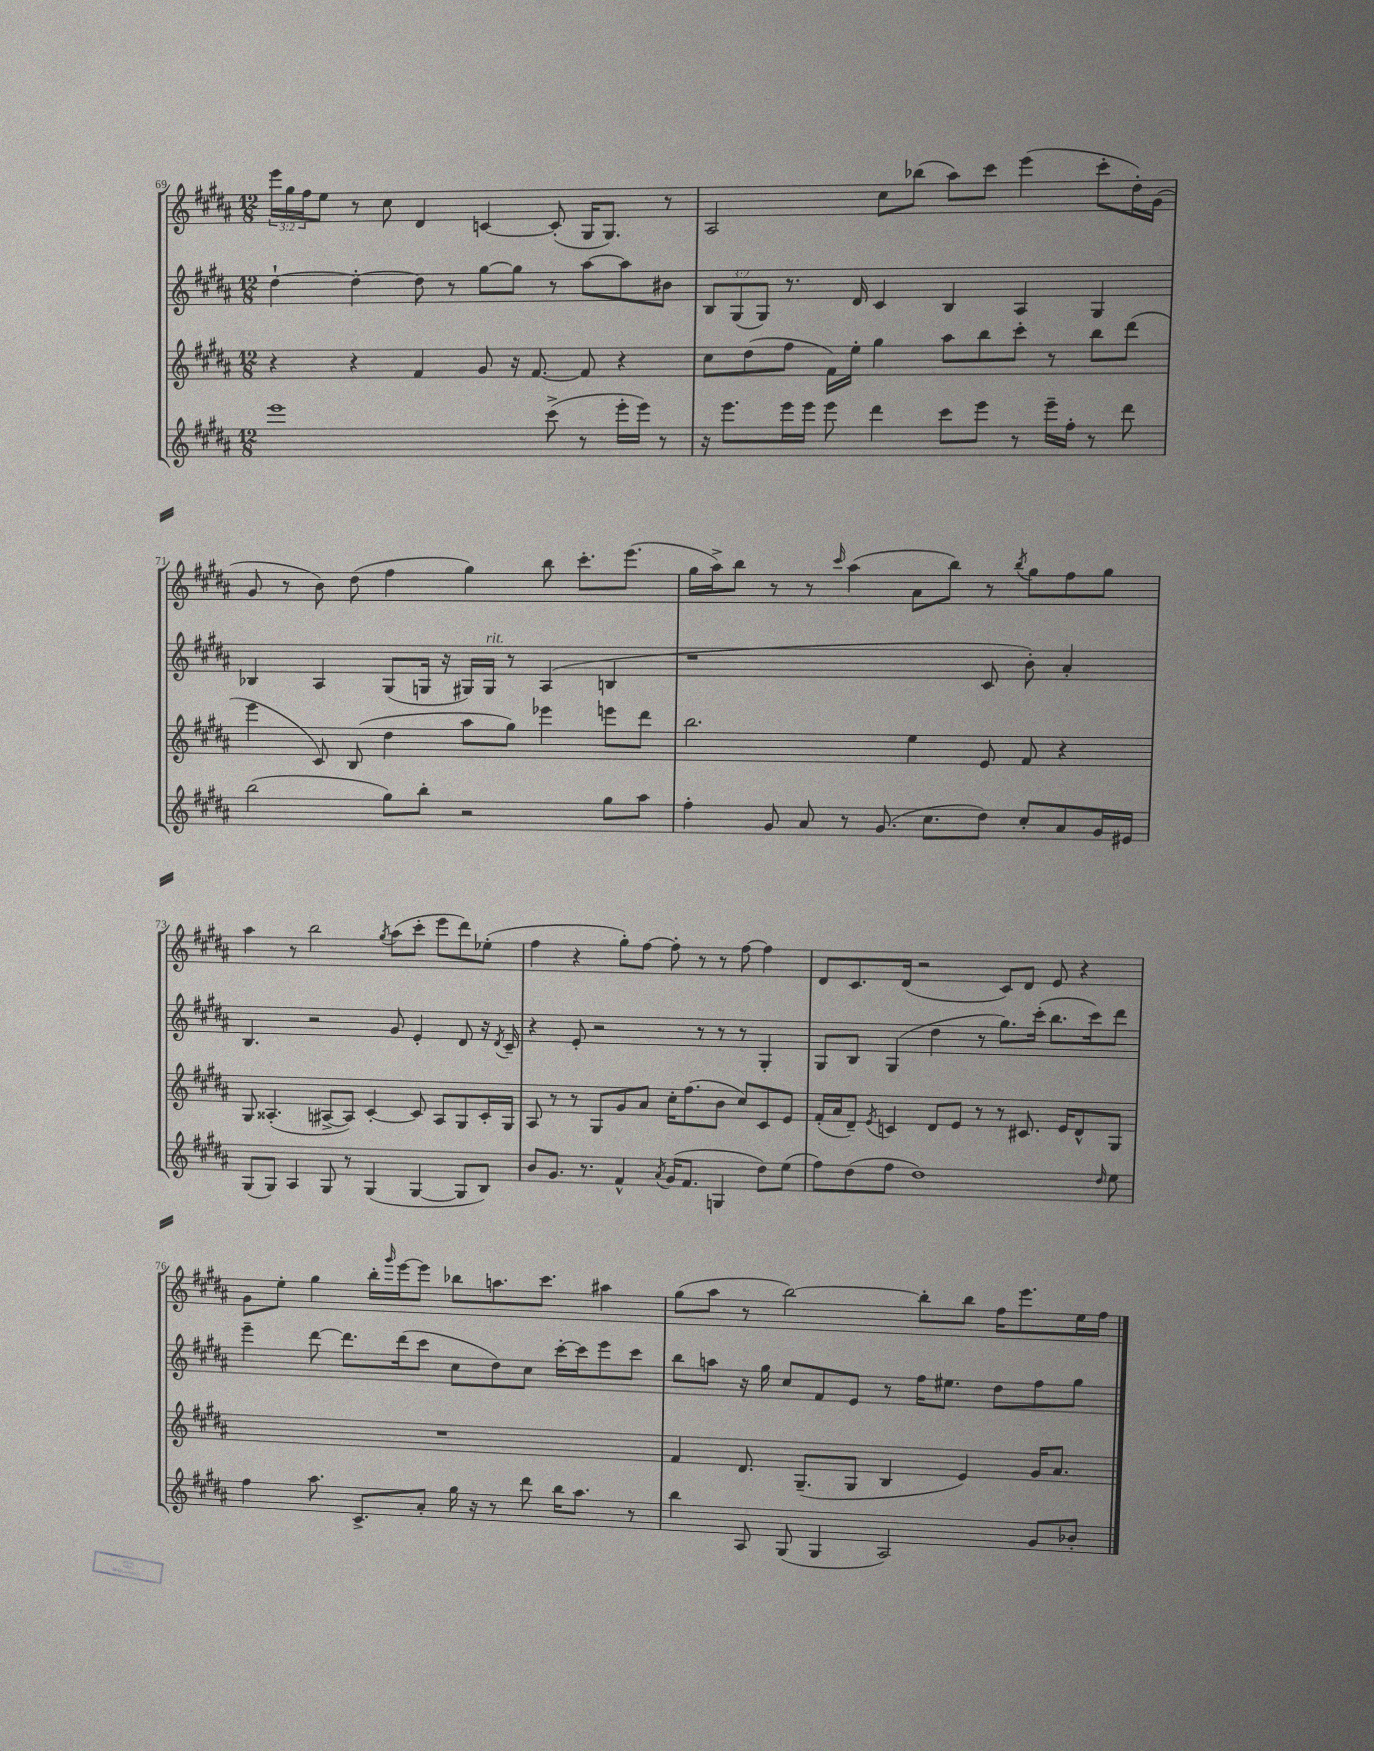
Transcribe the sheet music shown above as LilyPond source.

<<
\new StaffGroup <<
\new Staff = "s0" {
    \clef treble \key b \major \numericTimeSignature \time 12/8 \override Staff.TupletNumber.text = #tuplet-number::calc-fraction-text
    \tuplet 3/2 { e'''16 gis''16 fis''16 } e''8 r8 cis''8 dis'4 c'4~ c'8-.( gis16 gis8.) r8 |
    ais2 cis''8 bes''8( ais''8) cis'''8 e'''4( cis'''8-. dis''16-.) gis'16( |
    gis'8 r8 b'8) dis''8( fis''4 gis''4) b''8 cis'''8.-. e'''8.( |
    gis''16 ais''16->) b''8 r8 r8 \grace { cis'''16 } ais''4( ais'8 b''8) r8 \acciaccatura { b''8 } gis''8 fis''8 gis''8 |
    ais''4 r8 b''2 \acciaccatura { gis''8 } ais''8( cis'''8-. e'''8 dis'''8) ees''8-.( |
    fis''4 r4 gis''8-.) fis''8~ fis''8-. r8 r8 fis''8~ fis''4 |
    dis'8 cis'8. dis'16( r2 cis'8) dis'8 e'8 r4 |
    gis'8 e''8-. gis''4 b''16-. \grace { gis'''16 } e'''16~ e'''8 bes''8 a''8. cis'''8. ais''4 |
    gis''8( ais''8 r8 b''2~) b''8-. b''8 fis''16 e'''8. e''16 fis''16 \bar "|." |
}
\new Staff = "s1" {
    \clef treble \key b \major \numericTimeSignature \time 12/8 \override Staff.TupletNumber.text = #tuplet-number::calc-fraction-text
    dis''4~-! dis''4~-. dis''8 r8 gis''8~ gis''8 r8 ais''8~ ais''8 bis'8 |
    \tuplet 3/2 { b8 gis8( gis8) } r8. dis'16 cis'4 b4 ais4 gis4 |
    bes4 ais4 gis8( g16 r16 gis16) gis16^\markup { \italic "rit." } r8 ais4( b4 |
    r1 cis'8 b'8-.) ais'4-. |
    b4. r2 gis'8 e'4-. dis'8 r16 \acciaccatura { dis'8 } cis'16-- |
    r4 e'8-. r2 r8 r8 r8 gis4-. |
    gis8 b8 gis4( dis''4 r8 gis''8.) cis'''16-.( b''8. cis'''16) dis'''8 |
    e'''4-- dis'''8~ dis'''8. dis'''16( cis'''8 cis''8 dis''8) cis''8 cis'''16~-. cis'''16 e'''8 cis'''8 |
    b''8 a''8 r16 gis''16 cis''8 fis'8 e'8 r8 fis''16 eis''8. dis''8 fis''8 gis''8 \bar "|." |
}
\new Staff = "s2" {
    \clef treble \key b \major \numericTimeSignature \time 12/8
    r4 r4 fis'4 gis'8 r16 fis'8.~ fis'8 r4 |
    cis''8 dis''8( fis''8 fis'16) e''16-. gis''4 ais''8 b''8 cis'''8-. r8 b''8 dis'''8( |
    e'''4 cis'8) b8( dis''4 ais''8 gis''8) ees'''4 e'''8 dis'''8 |
    b''2. e''4 e'8 fis'8 r4 |
    gis8 aisis4.-.( ais8~-> ais8) cis'4~-. cis'8 ais8 gis8 cis'16-. gis16 |
    ais8 r8 r8 gis8 gis'8 ais'8 cis''16-. fis''8.( b'8 cis''8) cis'8 e'8 |
    fis'16-.( ais'16 dis'8--) \acciaccatura { e'8 } c'4 dis'8 e'8 r8 r8 cis'8. e'16 dis'8-^ gis8 |
    R1. |
    fis'4 dis'8. gis8.--( gis8 b4 e'4) gis'16 ais'8. \bar "|." |
}
\new Staff = "s3" {
    \clef treble \key b \major \numericTimeSignature \time 12/8
    e'''1 cis'''8->( r8 e'''16-. e'''16) r8 |
    r16 e'''8. e'''16 e'''16 e'''8 dis'''4 cis'''8 e'''8 r8 e'''16-- fis''16-. r8 dis'''8 |
    b''2( gis''8) b''8-. r2 gis''8 ais''8 |
    fis''4-. gis'8 ais'8 r8 gis'8.( cis''8. dis''8) cis''8-. ais'8 gis'16 eis'16 |
    gis8( gis8) ais4 gis8 r8 gis4( gis4~ gis8 b8) |
    b'8 gis'8. r8. fis'4-^ \acciaccatura { ais'8 } gis'16( fis'8. g4 dis''8) e''8( |
    fis''8) dis''8( fis''8 dis''1) \grace { dis''16 } e''8 |
    fis''4 ais''8. cis'8.-> ais'8-. gis''16 r16 r8 dis'''8 b''16 ais''8. r8 |
    b''4 ais8 gis8( gis4 ais2) gis'8 bes'8-. \bar "|." |
}
>>
>>
\layout { \context { \Score currentBarNumber = #69 } }
